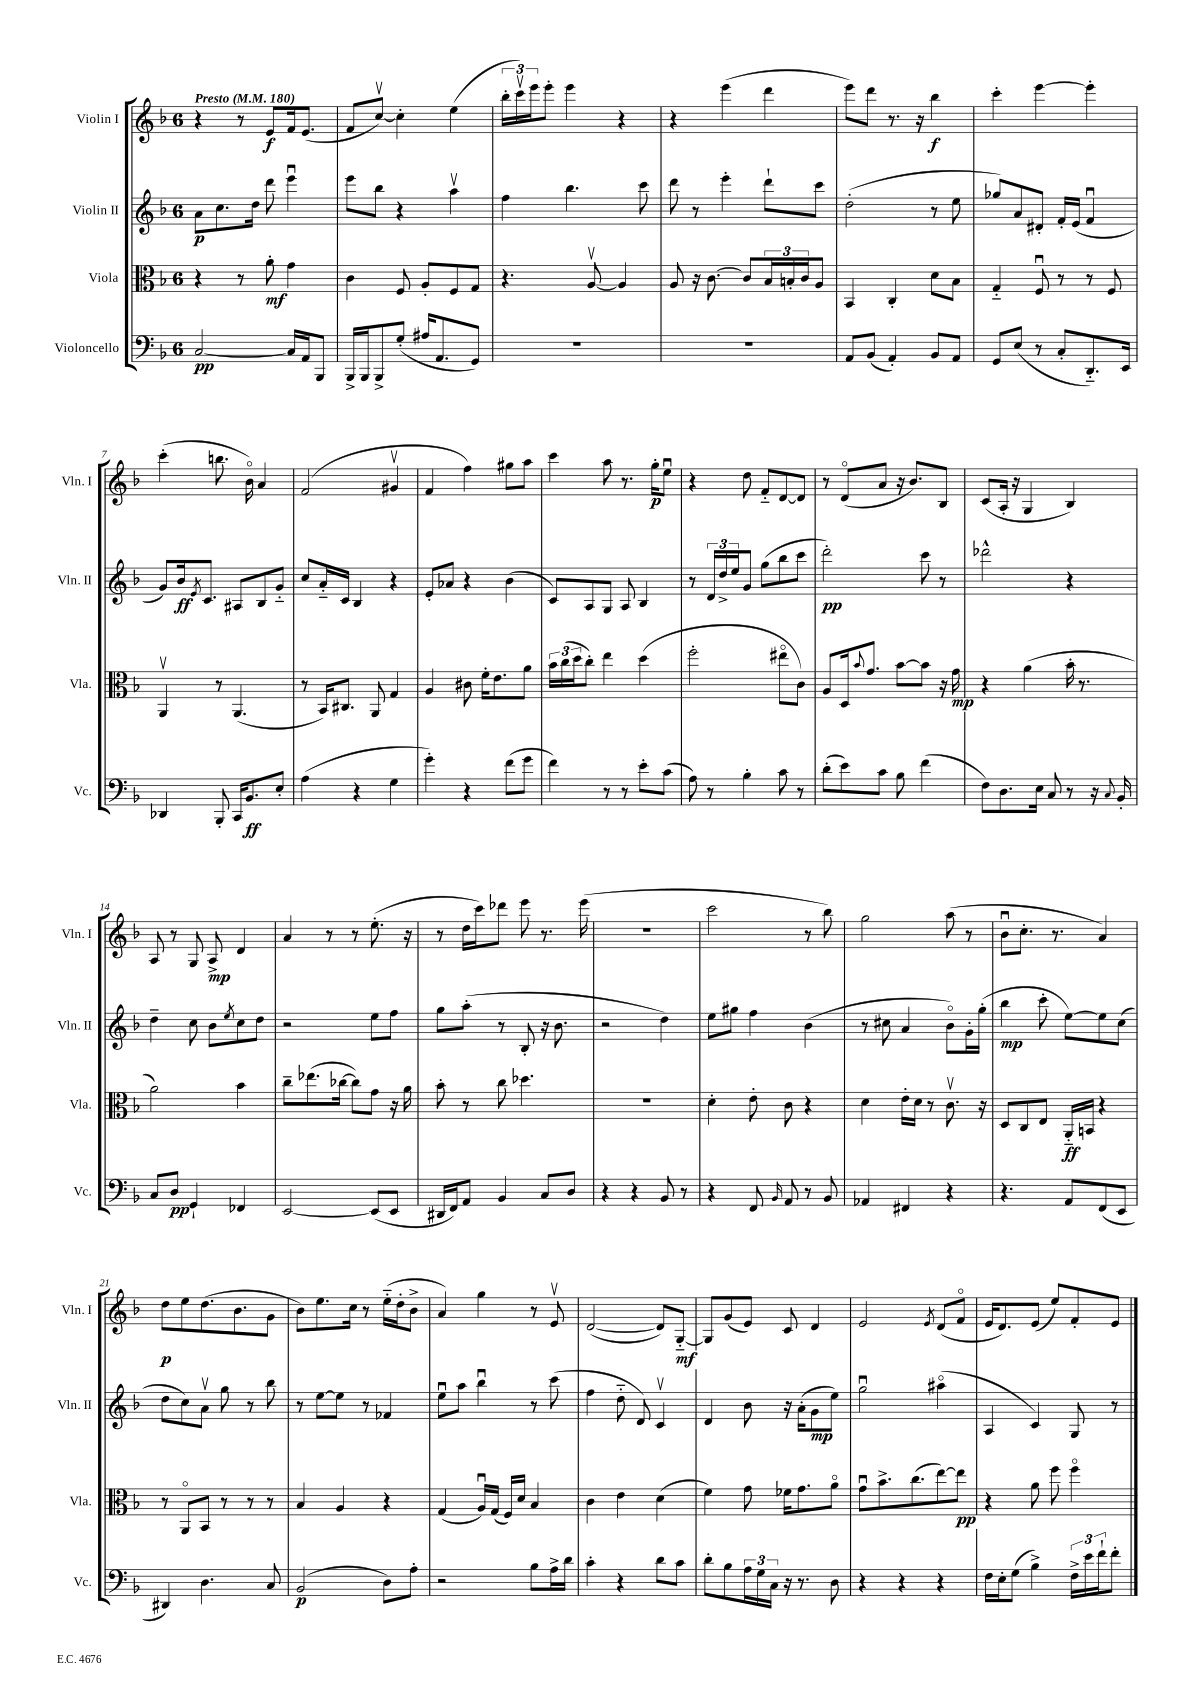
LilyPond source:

<<
\new StaffGroup <<
\new Staff = "s0" \with { instrumentName = "Violin I" shortInstrumentName = "Vln. I" } {
    \clef treble \key f \major \once \override Staff.TimeSignature.style = #'single-digit \time 6/8 \tempo "Presto" 4 = 180
    r4 r8 e'8\f f'16 e'8.( |
    f'8 c''8~\upbow) c''4-. e''4( |
    \tuplet 3/2 { bes''16-. c'''16\upbow) e'''16 } e'''8-. e'''4 r4 |
    r4 e'''4( d'''4 |
    e'''8) d'''8 r8. r16 bes''4\f |
    c'''4-. e'''4~ e'''4-. |
    c'''4-.( b''8. bes'16\flageolet) a'4 |
    f'2( gis'4\upbow |
    f'4 f''4) gis''8 a''8 |
    c'''4 a''8 r8. g''16-.\p e''8\downbow |
    r4 d''8 f'8-_ d'8~ d'8 |
    r8 d'8\flageolet( a'8 r16 bes'8.) bes8 |
    c'8( a16-. r16 g4 bes4) |
    a8 r8 g8 a8->\mp d'4 |
    a'4 r8 r8 e''8.-.( r16 |
    r8 d''16 c'''16) des'''8 e'''8 r8. e'''16( |
    R2. |
    c'''2 r8 bes''8) |
    g''2 a''8( r8 |
    bes'8\downbow c''8.-. r8. a'4) |
    d''8\p e''8 d''8.( bes'8. g'8 |
    bes'8) e''8. c''16 r8 e''16-_( d''16-. bes'8-> |
    a'4) g''4 r8 e'8\upbow |
    d'2~( d'8) g8~-_\mf |
    g8 g'8( e'8) c'8 d'4 |
    e'2 \acciaccatura { e'8 } d'8( f'8\flageolet |
    e'16 d'8.) e'8( e''8) f'8-. e'8 \bar "|." |
}
\new Staff = "s1" \with { instrumentName = "Violin II" shortInstrumentName = "Vln. II" } {
    \clef treble \key f \major \once \override Staff.TimeSignature.style = #'single-digit \time 6/8
    a'8\p c''8. d''16 d'''8 e'''4\downbow |
    e'''8 bes''8 r4 a''4\upbow |
    f''4 bes''4. c'''8 |
    d'''8 r8 e'''4-. d'''8-! c'''8 |
    d''2-.( r8 e''8 |
    ges''8) a'8 dis'8-. f'16-. e'16( f'4\downbow |
    g'8) bes'16\ff \acciaccatura { e'8 } c'8. ais8 bes8 g'8-_ |
    c''8 a'16-_ c'16 bes4 r4 |
    e'8-. aes'8 r4 bes'4( |
    c'8) a8 g8 a8 bes4 |
    r8 \tuplet 3/2 { d'16 d''16-> e''16 } g'8 g''8( bes''8 c'''8 |
    d'''2-.\pp) c'''8 r8 |
    des'''2-^ r4 |
    d''4-- c''8 bes'8 \acciaccatura { e''8 } c''8 d''8 |
    r2 e''8 f''8 |
    g''8 a''8-.( r8 bes8-. r16 bes'8. |
    r2 d''4) |
    e''8 gis''8 f''4 bes'4( |
    r8 cis''8 a'4 bes'8\flageolet) g'16-. g''16-.( |
    bes''4\mp c'''8-. e''8~) e''8 c''8( |
    d''8 c''8) a'8\upbow g''8 r8 bes''8 |
    r8 e''8~ e''8 r8 fes'4 |
    e''8\downbow a''8 bes''4\downbow r8 c'''8( |
    f''4 d''8-_ d'8) c'4\upbow |
    d'4 bes'8 r16 a'16-.( g'8\mp e''8) |
    g''2\downbow ais''4\flageolet( |
    a4 c'4) g8 r8 \bar "|." |
}
\new Staff = "s2" \with { instrumentName = "Viola" shortInstrumentName = "Vla." } {
    \clef alto \key f \major \once \override Staff.TimeSignature.style = #'single-digit \time 6/8
    r4 r8 a'8-.\mf g'4 |
    c'4 f8 a8-. f8 g8 |
    r4. a8~\upbow a4 |
    a8 r16 c'8.~ c'8 \tuplet 3/2 { bes16 b16-. c'16 } a8 |
    bes,4 c4-. d'8 bes8 |
    g4-_ f8\downbow r8 r8 f8 |
    a,4\upbow r8 a,4.( |
    r8 bes,16) cis8. a,8 g4 |
    a4 cis'8 f'16-. e'8. a'8 |
    \tuplet 3/2 { bes'16 c''16( d''16 } c''8-.) e''4 d''4( |
    f''2-. eis''8\flageolet c'8) |
    a8 d16 \appoggiatura { bes'8 } g'8. bes'8~ bes'8 r16 g'16\mp |
    r4 a'4( bes'16-. r8. |
    a'2) bes'4 |
    c''8-- ees''8.( ces''16~ ces''8) g'8 r16 a'16 |
    bes'8-. r8 c''8 des''4. |
    R2. |
    d'4-. e'8-. c'8 r4 |
    d'4 e'16-. d'16 r8 c'8.\upbow r16 |
    d8 c8 e8 a,16-_\ff b,16 r4 |
    r8 a,8\flageolet bes,8 r8 r8 r8 |
    bes4 a4 r4 |
    g4( a16\downbow) g16( f16) d'16 bes4 |
    c'4 e'4 d'4( |
    f'4) g'8 fes'16 g'8. a'8\flageolet |
    g'8\downbow bes'8.-> c''8.( e''8~) e''8\pp |
    r4 a'8 f''8 f''4\flageolet \bar "|." |
}
\new Staff = "s3" \with { instrumentName = "Violoncello" shortInstrumentName = "Vc." } {
    \clef bass \key f \major \once \override Staff.TimeSignature.style = #'single-digit \time 6/8
    c2~\pp c16 a,16 bes,,8 |
    bes,,16-> bes,,16 bes,,8-> g8-.( ais16 a,8. g,8) |
    R2. |
    R2. |
    a,8 bes,8( a,4-.) bes,8 a,8 |
    g,8 e8( r8 c8-. d,8.-_) e,16 |
    des,4 bes,,8-. c,16 bes,8.\ff e8-. |
    a4( r4 g4 |
    g'4-.) r4 f'8( g'8 |
    f'4) r8 r8 e'8-. c'8( |
    a8) r8 bes4-. c'8 r8 |
    d'8-.( e'8) c'8 bes8 f'4( |
    f8) d8. e16 c8 r8 r16 \appoggiatura { c8 } bes,16-. |
    c8 d8\pp g,4-! fes,4 |
    e,2~ e,8( e,8 |
    dis,16 f,16) a,8 bes,4 c8 d8 |
    r4 r4 bes,8 r8 |
    r4 f,8 \grace { bes,16 } a,8 r8 bes,8 |
    aes,4 fis,4 r4 |
    r4. a,8 f,8( e,8 |
    dis,4) d4. c8 |
    bes,2\p( d8) a8-. |
    r2 bes8 a16-> d'16 |
    c'4-. r4 d'8 c'8 |
    d'8-. bes8 \tuplet 3/2 { a16 g16 c16 } r16 r8. d8 |
    r4 r4 r4 |
    f16 e16-. g8( bes4->) \tuplet 3/2 { f16-> e'16 f'16-! } f'8-. \bar "|." |
}
>>
>>
